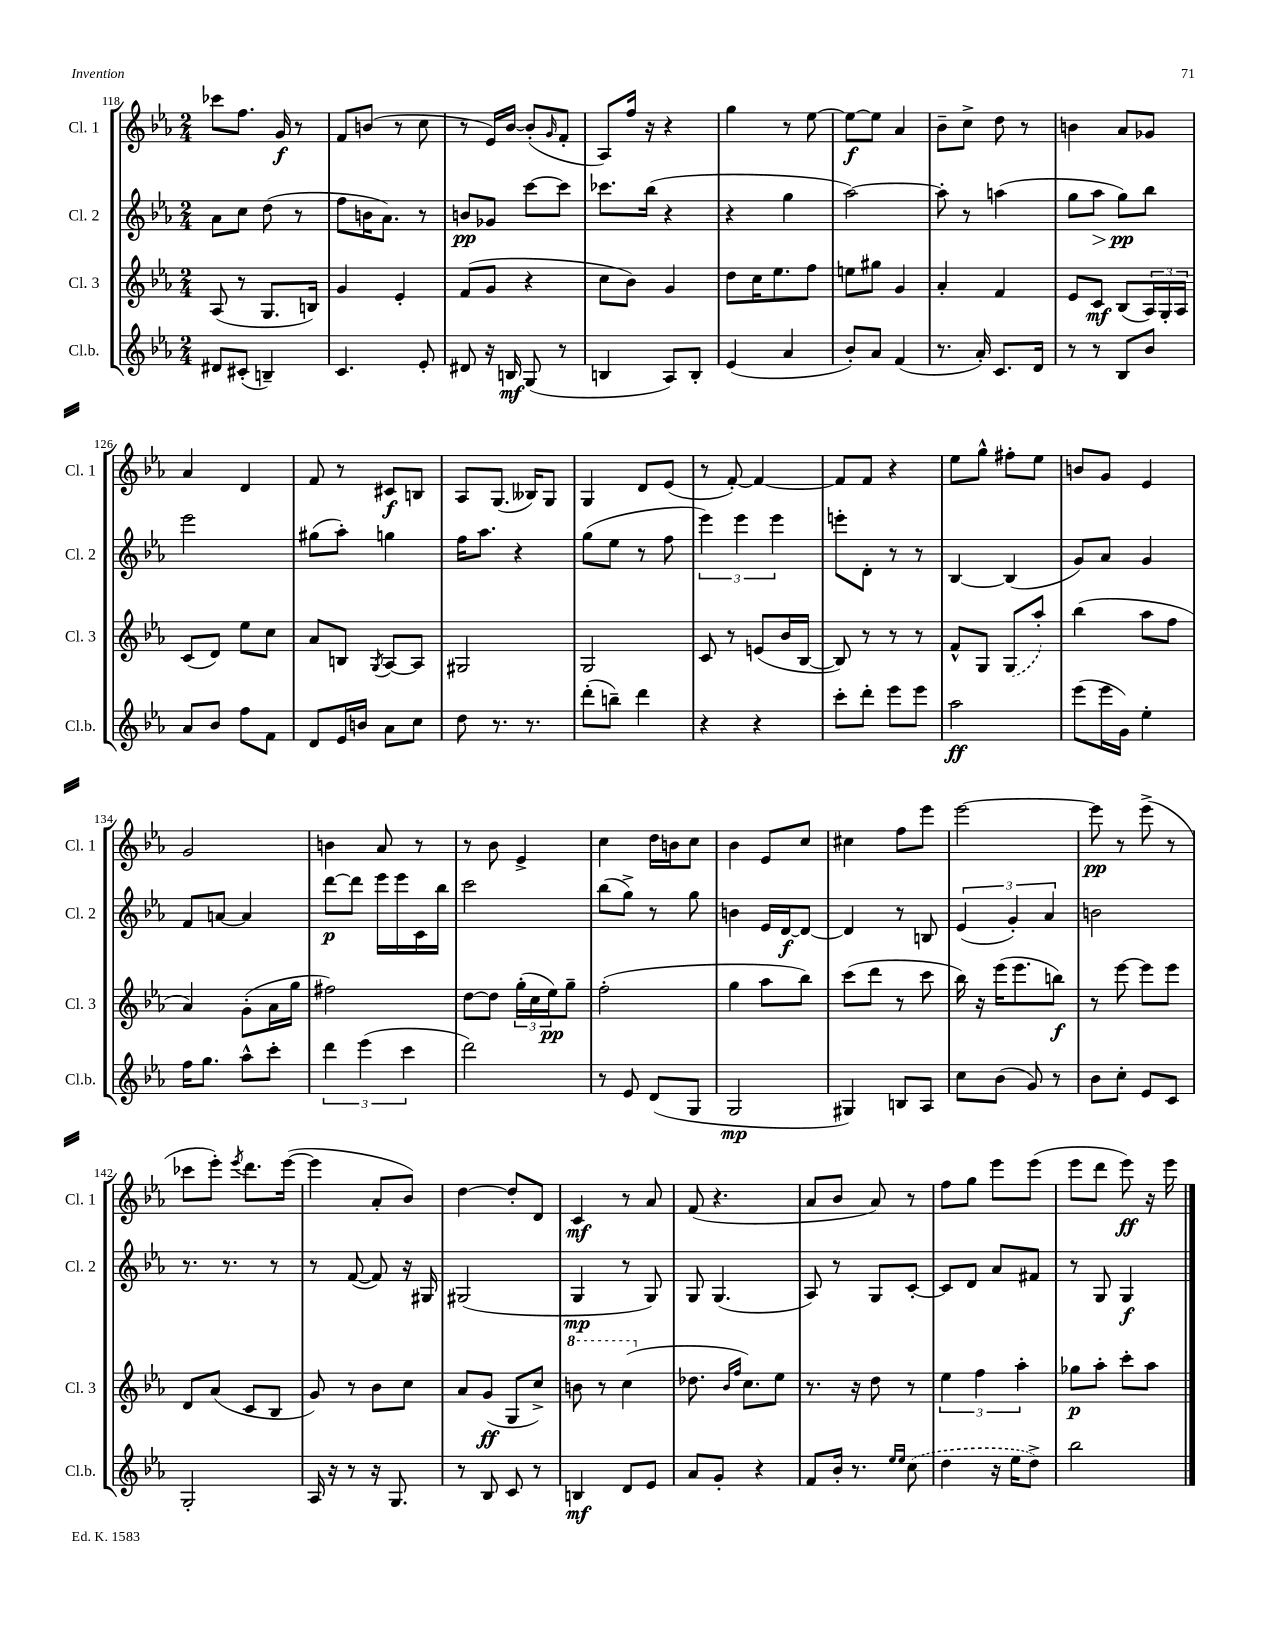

**kern	**dynam	**kern	**dynam	**kern	**dynam	**kern	**dynam
*part4	*part4	*part3	*part3	*part2	*part2	*part1	*part1
*staff4	*staff4	*staff3	*staff3	*staff2	*staff2	*staff1	*staff1
*I"Cl.b.	*	*I"Cl. 3	*	*I"Cl. 2	*	*I"Cl. 1	*
*I'Cl.b.	*	*I'Cl. 3	*	*I'Cl. 2	*	*I'Cl. 1	*
*clefG2	*	*clefG2	*	*clefG2	*	*clefG2	*
*k[b-e-a-]	*	*k[b-e-a-]	*	*k[b-e-a-]	*	*k[b-e-a-]	*
*M2/4	*	*M2/4	*	*M2/4	*	*M2/4	*
=118	=118	=118	=118	=118	=118	=118	=118
8d#X/L	.	(8A-/	.	8a-\L	.	8ccc-X\L	.
(8c#X'/J	.	8r	.	8cc\J	.	8.ff\J	.
4Bn~/)	.	8.G/L	.	(8dd\	.	.	.
.	.	.	.	.	.	16g/	f
.	.	.	.	8r	.	8r	.
.	.	16Bn/Jk)	.	.	.	.	.
=119	=119	=119	=119	=119	=119	=119	=119
4.c/	.	4g/	.	8ff\L	.	8f/L	.
.	.	.	.	16bn\K	.	(8bn/J	.
.	.	.	.	8.a-\J)	.	.	.
.	.	4e-'/	.	.	.	8r	.
8e-'/	.	.	.	8r	.	8cc\	.
=120	=120	=120	=120	=120	=120	=120	=120
8d#X/	.	(8f/L	.	8bn/L	pp	8r	.
16r	.	8g/J	.	8g-X/J	.	16e-/LL)	.
16Bn/	mf	.	.	.	.	[16b-/JJ	.
(8G/	.	4r	.	[8ccc\L	.	(8b-'/L]	.
.	.	.	.	.	.	16qqg/	.
8r	.	.	.	8ccc\J]	.	8f'/J	.
=121	=121	=121	=121	=121	=121	=121	=121
4Bn/	.	8cc\L	.	8.ccc-X\L	.	8A-/L)	.
.	.	8b-\J)	.	.	.	16ff/Jk	.
.	.	.	.	(16bb-\Jk	.	16r	.
8A-/L)	.	4g/	.	4r	.	4r	.
8B'/J	.	.	.	.	.	.	.
=122	=122	=122	=122	=122	=122	=122	=122
(4e-/	.	8dd\L	.	4r	.	4gg\	.
.	.	16cc\K	.	.	.	.	.
.	.	8.ee-\	.	.	.	.	.
4a-/	.	.	.	4gg\	.	8r	.
.	.	8ff\J	.	.	.	[8ee-\	.
=123	=123	=123	=123	=123	=123	=123	=123
8b-'/L)	.	8een\L	.	[2aa-\)	.	8ee-\L_	f
8a-/J	.	8gg#X\J	.	.	.	8ee-\J]	.
(4f/	.	4g/	.	.	.	4a-/	.
=124	=124	=124	=124	=124	=124	=124	=124
8.r	.	4a-'/	.	8aa-'\]	.	8b-~\L	.
.	.	.	.	8r	.	8cc^\J	.
16a-'/)	.	.	.	.	.	.	.
8.c/L	.	4f/	.	(4aan\	.	8dd\	.
.	.	.	.	.	.	8r	.
16d/Jk	.	.	.	.	.	.	.
=125	=125	=125	=125	=125	=125	=125	=125
8r	.	8e-/L	.	8gg\L	.	4bn\	.
!	!	!	!	!	!LO:HP:b	!	!
8r	.	8c/J	mf	8aa-\J	>	.	.
8B-/L	.	(8B-/L	.	8gg\L)	pp	8a-/L	.
8b-/J	.	24A-/L)	.	8bb-\J	]	8g-X/J	.
.	.	24G'/	.	.	.	.	.
.	.	24A-/JJ	.	.	.	.	.
!!LO:LB:g=z
=126	=126	=126	=126	=126	=126	=126	=126
8a-/L	.	(8c/L	.	2eee-\	.	4a-/	.
8b-/J	.	8d/J)	.	.	.	.	.
8ff\L	.	8ee-\L	.	.	.	4d/	.
8f\J	.	8cc\J	.	.	.	.	.
=127	=127	=127	=127	=127	=127	=127	=127
8d/L	.	8a-/L	.	(8gg#X\L	.	8f/	.
16e-/L	.	8Bn/J	.	8aa-'\J)	.	8r	.
16bn/JJ	.	.	.	.	.	.	.
.	.	8qG/	.	.	.	.	.
8a-\L	.	[8A-/L	.	4ggn\	.	8c#X/L	f
8cc\J	.	8A-/J]	.	.	.	8Bn/J	.
=128	=128	=128	=128	=128	=128	=128	=128
8dd\	.	2G#X/	.	16ff\KL	.	8A-/L	.
.	.	.	.	8.aa-\J	.	.	.
8.r	.	.	.	.	.	(8.G/J	.
.	.	.	.	4r	.	.	.
8.r	.	.	.	.	.	16B--X/KL)	.
.	.	.	.	.	.	8G/J	.
=129	=129	=129	=129	=129	=129	=129	=129
(8ddd'\L	.	2G/	.	(8gg\L	.	4G/	.
8bbn~\J)	.	.	.	8ee-\J	.	.	.
4ddd\	.	.	.	8r	.	8d/L	.
.	.	.	.	8ff\	.	(8e-/J	.
=130	=130	=130	=130	=130	=130	=130	=130
4r	.	8c/	.	6eee-\)	.	8r	.
.	.	8r	.	.	.	[8f'/)	.
.	.	.	.	6eee-\	.	.	.
4r	.	(8en/L	.	.	.	4f/_	.
.	.	.	.	6eee-\	.	.	.
.	.	16b-/L	.	.	.	.	.
.	.	[16B-/JJ	.	.	.	.	.
=131	=131	=131	=131	=131	=131	=131	=131
8ccc'\L	.	8B-/])	.	8eeen'\L	.	8f/L]	.
8ddd'\J	.	8r	.	8d'\J	.	8f/J	.
8eee-\L	.	8r	.	8r	.	4r	.
8eee-\J	.	8r	.	8r	.	.	.
=132	=132	=132	=132	=132	=132	=132	=132
2aa-\	ff	8f^^/L	.	[4B-/	.	8ee-\L	.
.	.	8G/J	.	.	.	8gg^^\J	.
.	.	(8G/L	.	(4B-/]	.	8ff#X'\L	.
.	.	8aa-'/J)	.	.	.	8ee-\J	.
=133	=133	=133	=133	=133	=133	=133	=133
(8eee-\L	.	(4bb-\	.	8g/L)	.	8bn/L	.
16eee-\L	.	.	.	8a-/J	.	8g/J	.
16g\JJ)	.	.	.	.	.	.	.
4ee-'\	.	8aa-\L	.	4g/	.	4e-/	.
.	.	8ff\J	.	.	.	.	.
!!LO:LB:g=z
=134	=134	=134	=134	=134	=134	=134	=134
16ff\KL	.	4a-/)	.	8f/L	.	2g/	.
8.gg\J	.	.	.	.	.	.	.
.	.	.	.	[8an/J	.	.	.
8aa-^^\L	.	(8g'\L	.	4a/]	.	.	.
8ccc'\J	.	16a-\L	.	.	.	.	.
.	.	16gg\JJ	.	.	.	.	.
=135	=135	=135	=135	=135	=135	=135	=135
6ddd\	.	2ff#X\)	.	[8ddd\L	p	4bn\	.
.	.	.	.	8ddd\J]	.	.	.
(6eee-\	.	.	.	.	.	.	.
.	.	.	.	16eee-\LL	.	8a-/	.
.	.	.	.	16eee-\	.	.	.
6ccc\	.	.	.	.	.	.	.
.	.	.	.	16c\	.	8r	.
.	.	.	.	16bb-\JJ	.	.	.
=136	=136	=136	=136	=136	=136	=136	=136
2ddd\)	.	[8dd\L	.	2ccc\	.	8r	.
.	.	8dd\J]	.	.	.	8b-\	.
.	.	(24gg'\LL	.	.	.	4e-^/	.
.	.	24cc\	.	.	.	.	.
.	.	24ee-\J)	pp	.	.	.	.
.	.	8gg~\J	.	.	.	.	.
=137	=137	=137	=137	=137	=137	=137	=137
8r	.	(2ff'\	.	(8bb-\L	.	4cc\	.
8e-/	.	.	.	8gg^\J)	.	.	.
(8d/L	.	.	.	8r	.	16dd\LL	.
.	.	.	.	.	.	16bn\J	.
8G/J	.	.	.	8gg\	.	8cc\J	.
=138	=138	=138	=138	=138	=138	=138	=138
2G/	mp	4gg\	.	4bn\	.	4b-\	.
.	.	8aa-\L	.	16e-/LL	.	8e-/L	.
.	.	.	.	[16d/J	f	.	.
.	.	8bb-\J)	.	8d/J_	.	8cc/J	.
=139	=139	=139	=139	=139	=139	=139	=139
4G#X/)	.	(8ccc\L	.	4d/]	.	4cc#X\	.
.	.	8ddd\J	.	.	.	.	.
8Bn/L	.	8r	.	8r	.	8ff\L	.
8A-/J	.	8ccc\	.	8Bn/	.	8eee-\J	.
=140	=140	=140	=140	=140	=140	=140	=140
8cc\L	.	16bb-\)	.	(6e-/	.	[2eee-\	.
.	.	16r	.	.	.	.	.
(8b-\J	.	(16eee-\KL	.	.	.	.	.
.	.	.	.	6g'/)	.	.	.
.	.	8.eee-\	.	.	.	.	.
8g/)	.	.	.	.	.	.	.
.	.	.	.	6a-/	.	.	.
8r	.	8bbn\J)	f	.	.	.	.
=141	=141	=141	=141	=141	=141	=141	=141
8b-\L	.	8r	.	2bn\	.	8eee-\]	pp
8cc'\J	.	[8eee-\	.	.	.	8r	.
8e-/L	.	8eee-\L]	.	.	.	(8eee-^\	.
8c/J	.	8eee-\J	.	.	.	8r	.
!!LO:LB:g=z
=142	=142	=142	=142	=142	=142	=142	=142
2G'/	.	8d/L	.	8.r	.	8ccc-X\L	.
.	.	(8a-/J	.	.	.	8eee-'\J)	.
.	.	.	.	8.r	.	.	.
.	.	.	.	.	.	8qeee-/	.
.	.	8c/L	.	.	.	8.ddd\L	.
.	.	8B-/J	.	8r	.	.	.
.	.	.	.	.	.	([16eee-\Jk	.
=143	=143	=143	=143	=143	=143	=143	=143
16A-/	.	8g/)	.	8r	.	4eee-\]	.
16r	.	.	.	.	.	.	.
8r	.	8r	.	([8f/	.	.	.
16r	.	8b-\L	.	8f/])	.	8a-'/L	.
8.G/	.	.	.	.	.	.	.
.	.	8cc\J	.	16r	.	8b-/J)	.
.	.	.	.	16G#X/	.	.	.
=144	=144	=144	=144	=144	=144	=144	=144
8r	.	8a-/L	.	(2G#X/	.	[4dd\	.
8B-/	.	(8g/J	ff	.	.	.	.
8c/	.	8G/L	.	.	.	8dd'/L]	.
8r	.	8cc^/J)	.	.	.	8d/J	.
=145	=145	=145	=145	=145	=145	=145	=145
*	*	*8va	*	*	*	*	*
4Bn/	mf	8bbn\	.	4G/	mp	4c/	mf
.	.	8r	.	.	.	.	.
8d/L	.	(4ccc\	.	8r	.	8r	.
8e-/J	.	.	.	8G/)	.	8a-/	.
=146	=146	=146	=146	=146	=146	=146	=146
*	*	*X8va	*	*	*	*	*
8a-/L	.	8.dd-X\	.	8G/	.	(8f/	.
8g'/J	.	.	.	(4.G/	.	4.r	.
.	.	16qqb-/LL	.	.	.	.	.
.	.	16qqff/JJ	.	.	.	.	.
.	.	8.cc\L)	.	.	.	.	.
4r	.	.	.	.	.	.	.
.	.	8ee-\J	.	.	.	.	.
=147	=147	=147	=147	=147	=147	=147	=147
8f/L	.	8.r	.	8A-/)	.	8a-/L	.
16b-'/Jk	.	.	.	8r	.	8b-/J	.
8.r	.	16r	.	.	.	.	.
.	.	8dd\	.	8G/L	.	8a-/)	.
16qqee-/LL	.	.	.	.	.	.	.
16qqee-/JJ	.	.	.	.	.	.	.
(8cc\	.	8r	.	[8c'/J	.	8r	.
=148	=148	=148	=148	=148	=148	=148	=148
4dd\	.	6ee-\	.	8c/L]	.	8ff\L	.
.	.	.	.	8d/J	.	8gg\J	.
.	.	6ff\	.	.	.	.	.
16r	.	.	.	8a-/L	.	8eee-\L	.
16ee-\KL	.	.	.	.	.	.	.
.	.	6aa-'\	.	.	.	.	.
8dd^\J)	.	.	.	8f#X/J	.	(8eee-\J	.
=149	=149	=149	=149	=149	=149	=149	=149
2bb-\	.	8gg-X\L	p	8r	.	8eee-\L	.
.	.	8aa-'\J	.	8G/	.	8ddd\J	.
.	.	8ccc'\L	.	4G/	f	8eee-\)	ff
.	.	8aa-\J	.	.	.	16r	.
.	.	.	.	.	.	16eee-\	.
==	==	==	==	==	==	==	==
*-	*-	*-	*-	*-	*-	*-	*-
